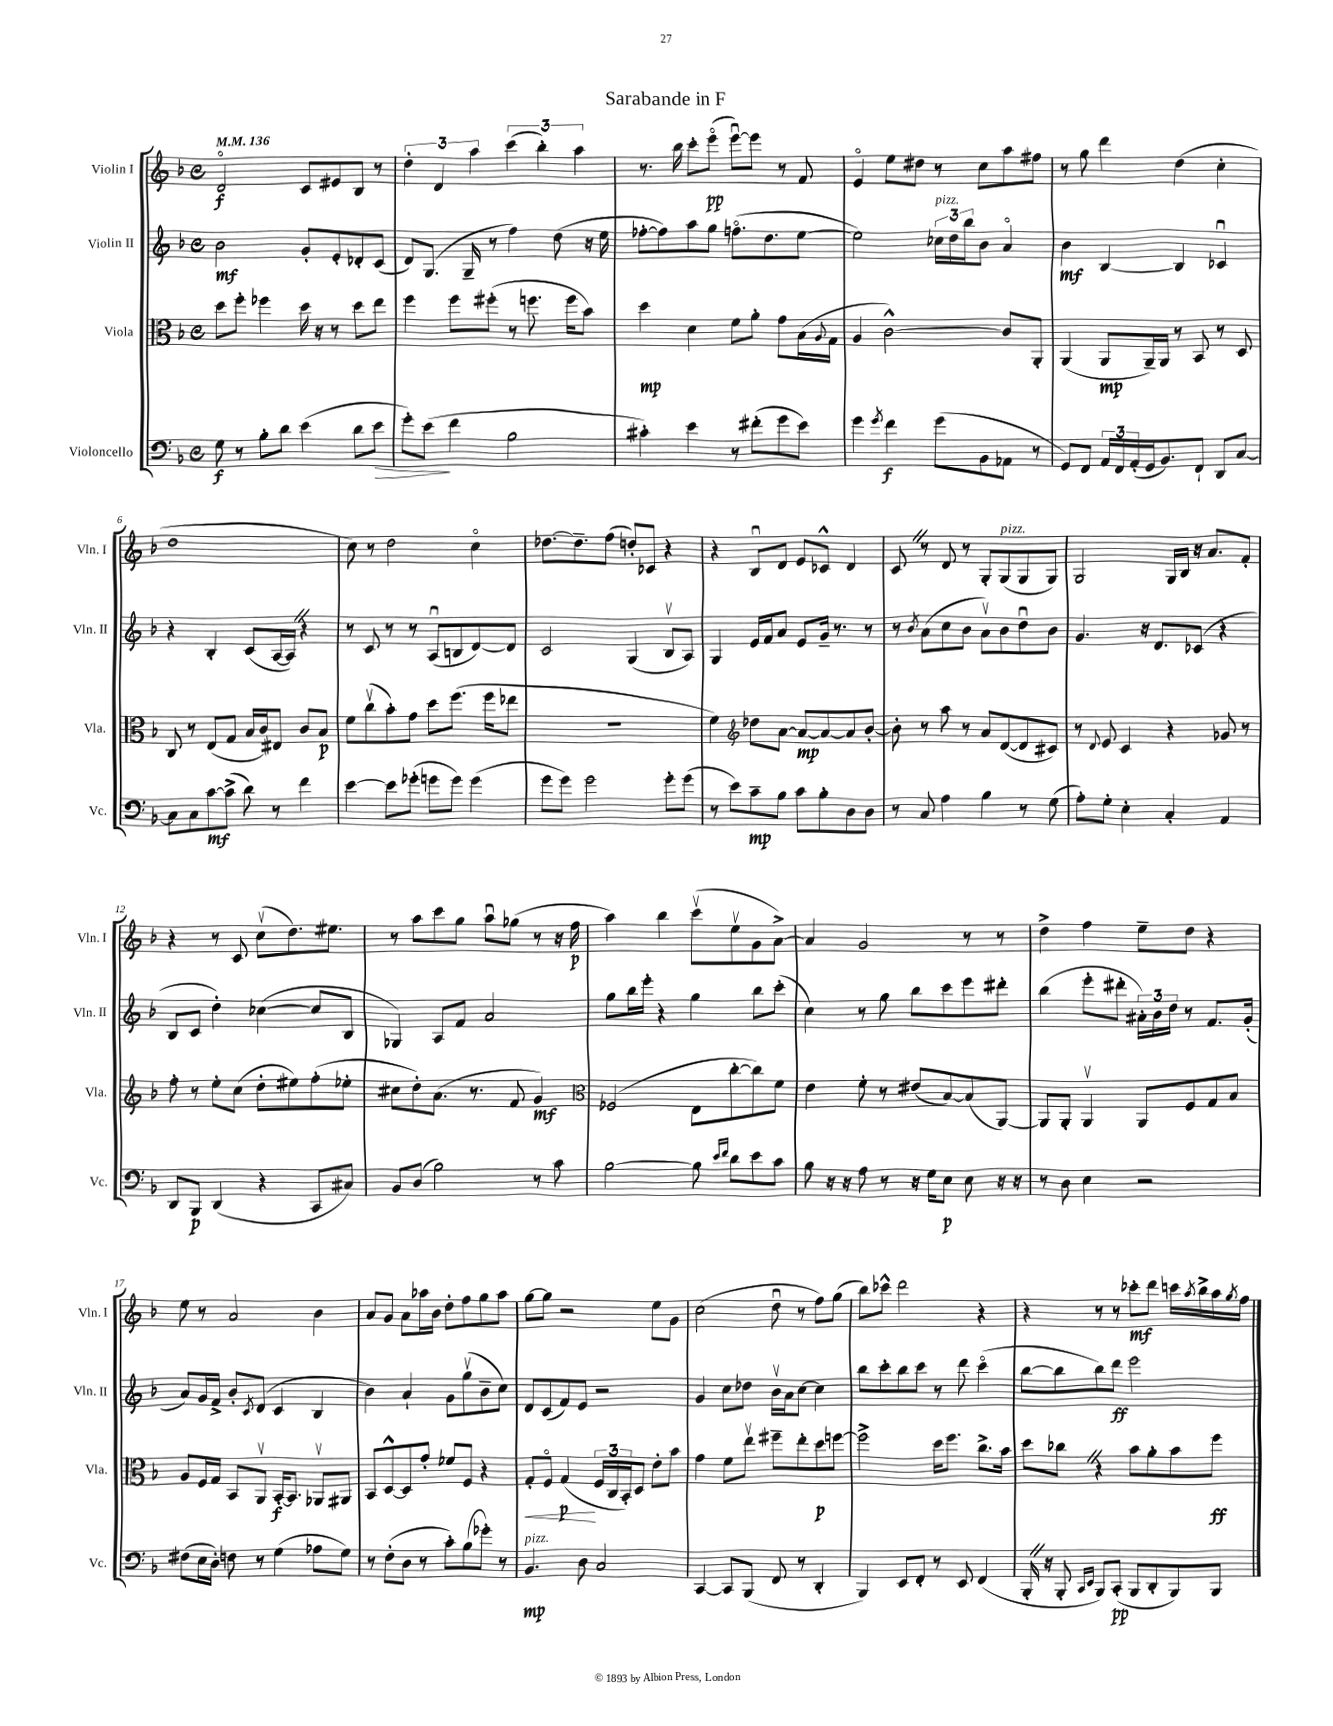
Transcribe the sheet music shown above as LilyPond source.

\header { title = "Sarabande in F" }
<<
\new StaffGroup <<
\new Staff = "s0" \with { instrumentName = "Violin I" shortInstrumentName = "Vln. I" } {
    \clef treble \key f \major \defaultTimeSignature \time 4/4 \tempo 4 = 136
    d'2\flageolet\f c'8 eis'8 bes8 r8 |
    \tuplet 3/2 { d''4-. d'4 a''4 } \tuplet 3/2 { c'''4( bes''4-.) a''4 } |
    r8. bes''16 c'''8-. e'''8\flageolet\pp( e'''8~\downbow) e'''8 r8 f'8 |
    e'4\flageolet e''8 dis''8 r8 c''8 a''8 fis''8 |
    r8 g''8 d'''4 d''4( c''4-. |
    d''1 |
    c''8) r8 d''2 c''4\flageolet |
    des''8.~ des''8.-- f''8( d''8-.) ces'8 r4 |
    r4 bes8\downbow d'8 e'8 ces'8-^ d'4 |
    c'8 \once \override BreathingSign.text = \markup { \musicglyph "scripts.caesura.straight" } \breathe r8 d'8 r8 g8-. g8^\markup { \italic "pizz." }( g8 g8) |
    g2 g16 bes16 r16 a'8. f'8-. |
    r4 r8 c'8 c''8\upbow( d''8.) eis''8. |
    r8 a''8 c'''8 g''8 a''8\downbow ges''8( r8 r16 f''16\p |
    a''4) bes''4 c'''8\upbow( e''8\upbow g'8 a'8~->) |
    a'4 g'2 r8 r8 |
    d''4-> f''4 e''8-- d''8 r4 |
    e''8 r8 a'2 bes'4 |
    a'8 g'8 a'8 aes''16 bes'16 d''8-. f''8 g''8 aes''8 |
    g''8~ g''8 r2 e''8 g'8 |
    c''2( d''8\downbow r8 f''8) g''8( |
    bes''8) ces'''8-^ d'''2 r4 |
    r4 r8 r8 ces'''8-.\mf d'''8 c'''16 \acciaccatura { a''8 } bes''16-> a''16 \acciaccatura { g''8 } f''16 \bar "|." |
}
\new Staff = "s1" \with { instrumentName = "Violin II" shortInstrumentName = "Vln. II" } {
    \clef treble \key f \major \defaultTimeSignature \time 4/4
    bes'2\mf g'8-. e'8-. des'8-. c'8( |
    d'8) g8.( g16-- r8 f''4) d''8( r16 e''16 |
    fes''8~-. fes''8) a''8 g''8 f''8.\flageolet( d''8. e''8~ |
    e''2) \tuplet 3/2 { ces''16^\markup { \italic "pizz." } d''16 bes''16 } bes'8 a'4\flageolet |
    bes'4\mf bes4~ bes4 ces'4\downbow |
    r4 bes4-. c'8( a16~ a16) \once \override BreathingSign.text = \markup { \musicglyph "scripts.caesura.straight" } \breathe r4 |
    r8 c'8 r8 r8 a8\downbow( b8 d'8~) d'8 |
    c'2 g4( bes8\upbow a8) |
    g4 e'16 f'16 a'8 e'8 g'16-- r8. r8 |
    r8 \acciaccatura { bes'8 } a'8( c''8 bes'8 a'8\upbow) bes'8 d''8\downbow bes'8 |
    g'4. r16 d'8. ces'8( r4 |
    bes8 c'8 d''4-.) ces''4~( ces''8 bes8 |
    ges4) a8 f'8 a'2 |
    g''8 bes''16 e'''16-. r4 g''4 bes''8 c'''8-.( |
    c''4) r8 g''8 bes''8 c'''8 e'''8 dis'''8-. |
    bes''4( e'''8-. dis'''8-. \tuplet 3/2 { ais'16-.) bes'16 d''16 } r8 f'8. g'16-.( |
    a'8) g'16 f'16-> bes'8-. \acciaccatura { c'8 } d'8( c'4 bes4 |
    bes'4) a'4-! g'8 g''8\upbow( bes'8-- c''8) |
    d'8 c'8( f'8) e'8 r2 |
    g'4 c''8 des''8 bes'16\upbow a'16 c''8~ c''4 |
    bes''8 c'''8-. bes''8 c'''8 r8 d'''8 c'''4\flageolet( |
    bes''8~ bes''8 bes''8) d'''8\ff e'''2 \bar "|." |
}
\new Staff = "s2" \with { instrumentName = "Viola" shortInstrumentName = "Vla." } {
    \clef alto \key f \major \defaultTimeSignature \time 4/4
    d''8 f''8-. fes''4 d''16 r16 r8 d''8 e''8 |
    f''4 f''8 fis''8-.( r8 f''8. f''16 bes'8) |
    d''4\mp d'4 f'8 a'8-. g'8 bes16( \appoggiatura { a8 } g16 |
    a4 c'2~-^) c'8 a,8-. |
    a,4( a,8\mp a,16--) a,16 r8 bes,8 r8 d8 |
    c8 r8 e8( g8 bes16 c'16) eis8 c'8 bes8\p |
    f'8 c''8\upbow( bes'8-.) g'8 d''8 f''8.( f''16 ees''8 |
    R1 |
    f'4) \clef treble des''8 a'8~ a'8~\mp a'8~ a'8 bes'8~-. |
    bes'8-. r8 a''8 r8 a'8 d'8~( d'8 cis'8) |
    r8 \appoggiatura { d'8 } e'8 c'4 r4 ges'8 r8 |
    f''8-. r8 e''8-. c''8( d''8-. eis''8) f''8-.( ees''8-. |
    cis''8 d''8-.) a'8.( r8. f'8 g'4\mf) |
    \clef alto fes2( e8 c''8~-. c''8) f'8 |
    e'4 f'8-. r8 eis'8( bes8~) bes8( a,8~) |
    a,8 a,8-. a,4\upbow a,8 f8 g8 bes8 |
    a8 f16 g16 bes,8 a,8\upbow bes,16~-.\f bes,8. aes,8\upbow ais,8 |
    bes,8 d8~-^ d8 g'8-. fes'8 f8 r4 |
    g8-.\< f8\flageolet g4\p\!( \tuplet 3/2 { f16 c16 bes,16-.) } d8 e'8-. bes'8 |
    g'4 f'8 e''8\upbow fis''8-- e''8-. d''8\p f''8~ |
    f''2-> d''16 f''8. c''8.-> bes'16 |
    d''8 ces''8 \once \override BreathingSign.text = \markup { \musicglyph "scripts.caesura.straight" } \breathe r4 bes'8 a'8-. bes'8 f''8\ff \bar "|." |
}
\new Staff = "s3" \with { instrumentName = "Violoncello" shortInstrumentName = "Vc." } {
    \clef bass \key f \major \defaultTimeSignature \time 4/4
    g8\f r8 bes8-. d'8 e'4( d'8 e'8\> |
    g'8-.) e'8\!( f'4 bes2 |
    cis'4-.) e'4 r8 fis'8-.( g'8 e'8) |
    g'4 \acciaccatura { g'8 } f'4\f g'8( bes,8 aes,8 r8 |
    g,8) f,8 \tuplet 3/2 { a,16 f,16 a,16-.( } g,16 bes,8.) f,8-! d,8 c8~ |
    c8 c8 c'8~\mf c'8->( d'8) r8 f'4 |
    e'4~ e'8 ges'8-.( g'8 g'8) g'4( |
    g'8 g'8) g'2 g'8-. g'8( |
    r8 e'8) c'8--\mp bes8 c'8 bes8-. d8 d8 |
    r8 c8 a4 bes4 r8 g8( |
    a8-.) g8-. e4-. c4-. a,4 |
    d,8 bes,,8\p d,4( r4 c,8 cis8) |
    bes,8 d8( bes2) r8 c'8 |
    bes2~ bes8 \grace { e'16 f'16 } d'8 e'8 c'8 |
    bes8 r16 r16 a8 r8 r16 g16 e8\p e8 r16 r16 |
    r8 d8 e4 r2 |
    fis8( e16 d16-.) f8 r8 g4( aes8 g8) |
    r8 f8-.( d8 r8 c'8-.) bes8( ges'8-.) r8 |
    bes,4.\mp^\markup { \italic "pizz." } d8 c2 |
    c,4~ c,8 bes,,8( f,8 r8 d,4-. |
    bes,,4) e,8 f,8-. r8 e,8 f,4( |
    bes,,16-. \once \override BreathingSign.text = \markup { \musicglyph "scripts.caesura.straight" } \breathe r16 bes,,8-. \grace { c,16 e,16 } bes,,8) c,8-.\pp( bes,,8 d,8-. bes,,8) bes,,8 \bar "|." |
}
>>
>>
